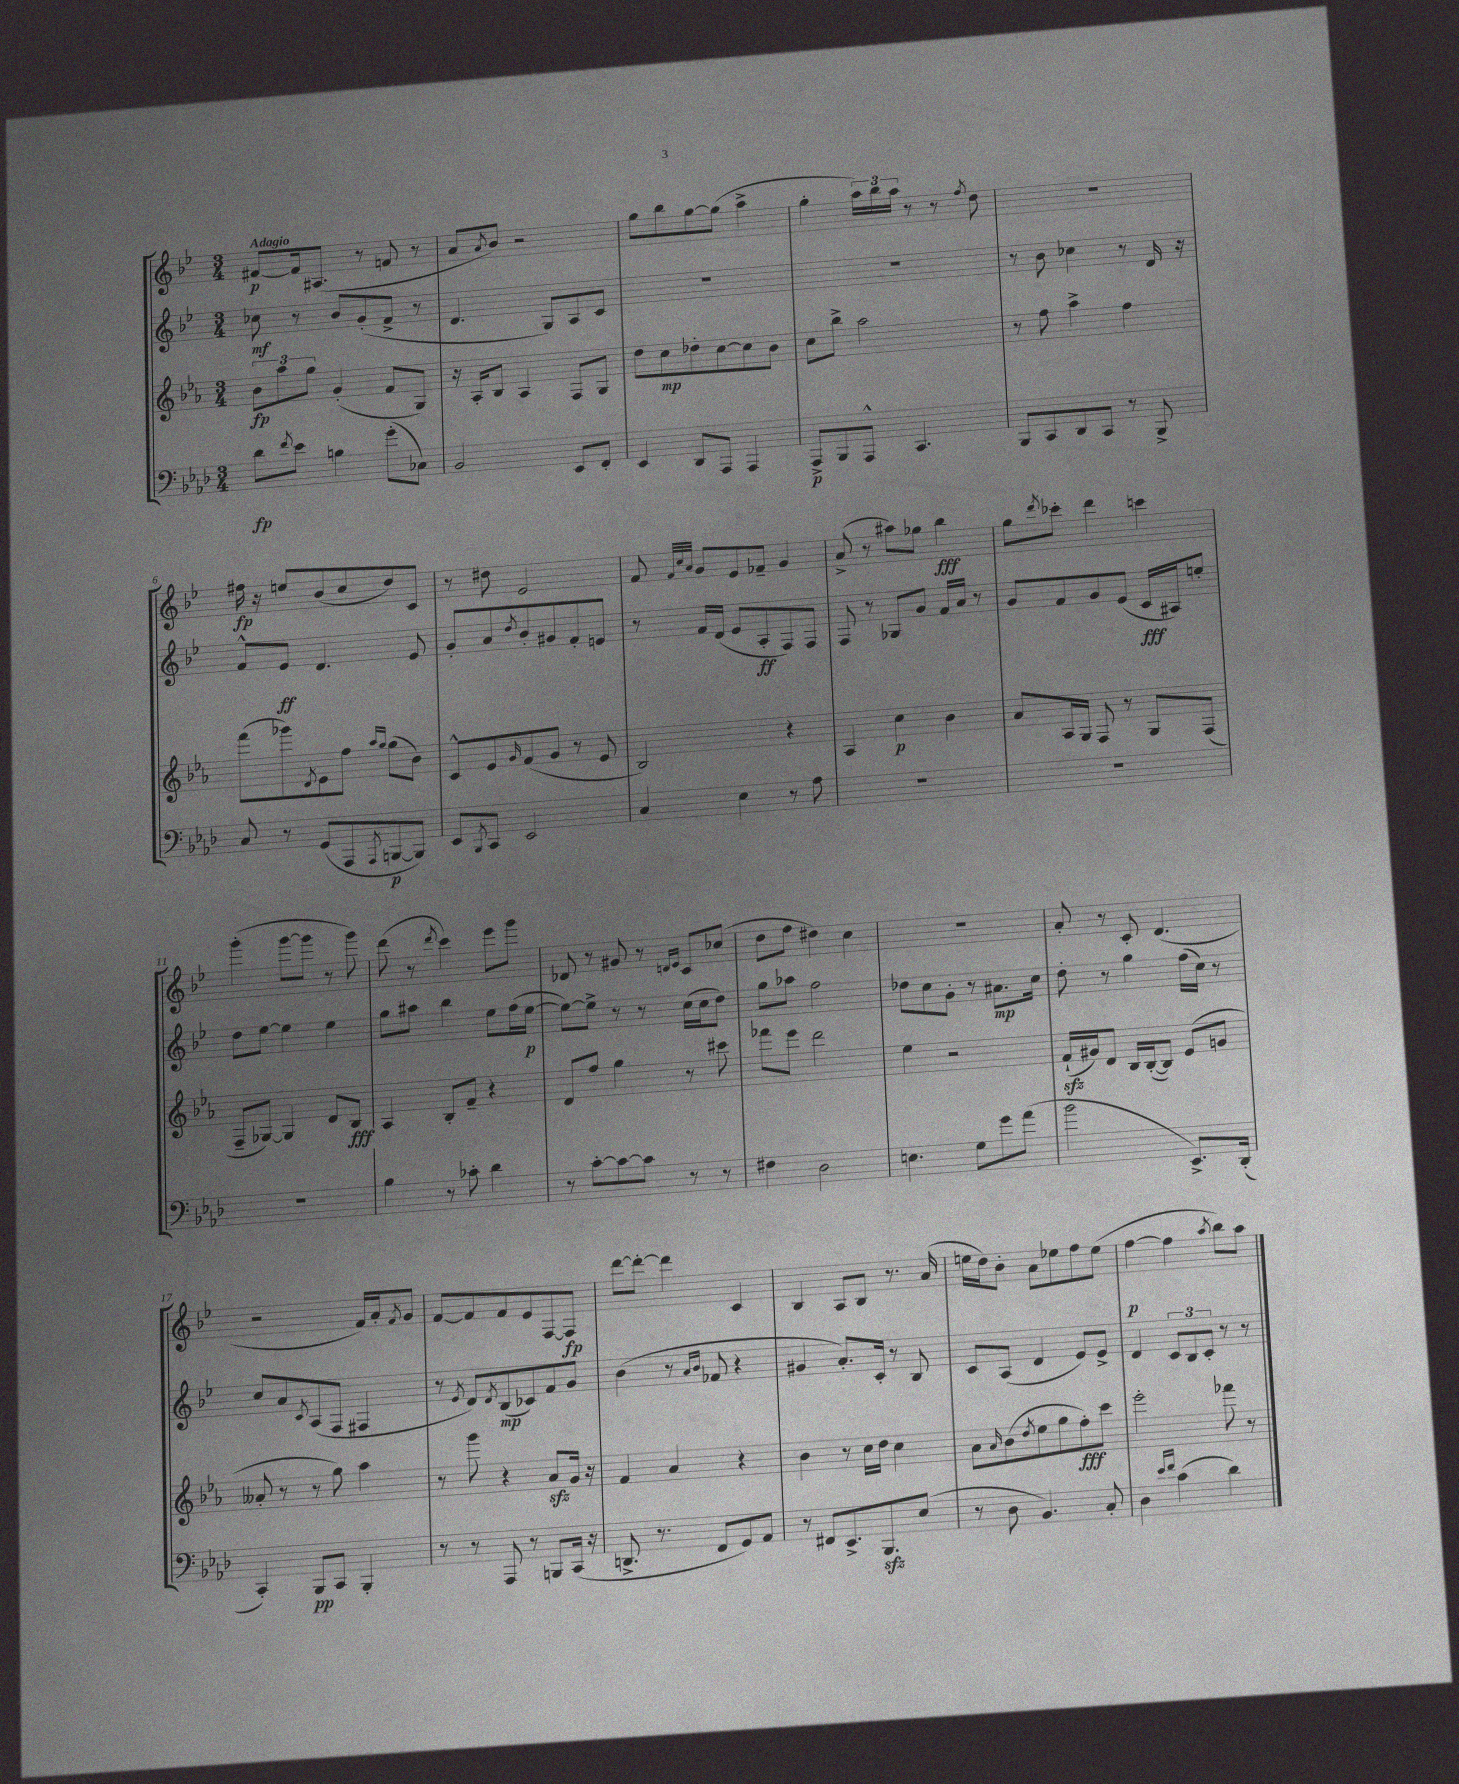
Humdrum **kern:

**kern	**dynam	**kern	**dynam	**kern	**dynam	**kern	**dynam
*part4	*part4	*part3	*part3	*part2	*part2	*part1	*part1
*staff4	*staff4	*staff3	*staff3	*staff2	*staff2	*staff1	*staff1
*clefF4	*	*clefG2	*	*clefG2	*	*clefG2	*
*k[b-e-a-d-]	*	*k[b-e-a-]	*	*k[b-e-]	*	*k[b-e-]	*
*M3/4	*	*M3/4	*	*M3/4	*	*M3/4	*
=1	=1	=1	=1	=1	=1	=1	=1
!	!	!	!	!	!	!LO:TX:a:B:t=Adagio	!
8d-\L	fp	12b-\L	fp	8cc-X\	mf	[8f#X/L	p
.	.	12aa-\	.	.	.	.	.
8qf/	.	.	.	.	.	.	.
8e-\J	.	.	.	8r	.	16f#/k]	.
.	.	12gg\J	.	.	.	.	.
.	.	.	.	.	.	(8.A#X/J	.
4Bn\	.	(4g'/	.	8b-/L	.	.	.
.	.	.	.	(8g'/	.	8r	.
(8g'\L	.	8f/L	.	8f^/J	.	8fn/	.
8C-X\J)	.	8G/J)	.	8r	.	8r	.
=2	=2	=2	=2	=2	=2	=2	=2
2BB-/	.	16r	.	4.d/	.	8a/L	.
.	.	16A-'/KL	.	.	.	.	.
.	.	.	.	.	.	8qa/	.
.	.	8B-/J	.	.	.	8b-/J)	.
.	.	4A-/	.	.	.	2r	.
.	.	.	.	8G/L)	.	.	.
8EE-/L	.	8F/L	.	8A/	.	.	.
8FF'/J	.	8G/J	.	8c/J	.	.	.
=3	=3	=3	=3	=3	=3	=3	=3
4EE-/	.	8dd\L	.	2.r	.	8gg\L	.
.	.	8cc\	mp	.	.	8bb-\	.
8DD-/L	.	8dd-X'\	.	.	.	[8gg\	.
8AAA-/J	.	[8cc\	.	.	.	(8gg\J]	.
4AAA-/	.	8cc\]	.	.	.	4aa^\	.
.	.	8b-\J	.	.	.	.	.
=4	=4	=4	=4	=4	=4	=4	=4
8AAA-^/L	p	8cc\L	.	2.r	.	4gg'\	.
8BBB-/	.	8bb-^\J	.	.	.	.	.
8AAA-^^/J	.	2aa-\	.	.	.	24aa\LL)	.
.	.	.	.	.	.	24bb-\	.
.	.	.	.	.	.	24aa\JJ	.
4.CC/	.	.	.	.	.	8r	.
.	.	.	.	.	.	8r	.
.	.	.	.	.	.	8qff/	.
.	.	.	.	.	.	8dd\	.
=5	=5	=5	=5	=5	=5	=5	=5
8BBB-/L	.	8r	.	8r	.	2.r	.
8CC/	.	8ff\	.	8b-\	.	.	.
8DD-/	.	4aa-^\	.	4cc-X\	.	.	.
8CC/J	.	.	.	.	.	.	.
8r	.	4ff\	.	8r	.	.	.
8BBB-^/	.	.	.	16d/	.	.	.
.	.	.	.	16r	.	.	.
!!LO:LB:g=z
=6	=6	=6	=6	=6	=6	=6	=6
8C/	.	(8fff\L	.	8f^^/L	.	16ff#X\	fp
.	.	.	.	.	.	16r	.
8r	.	8ggg-X\)	.	8e-/J	ff	8een/L	.
.	.	8qd/	.	.	.	.	.
(8GG/L	.	8e-\	.	4.d/	.	(8b-/	.
8AAA-/	.	8ff\J	.	.	.	8cc/	.
.	.	16qqaa-/LL	.	.	.	.	.
8qAAA-/	.	16qqgg/JJ	.	.	.	.	.
[8BBBn/	p	(8gg\L	.	.	.	8dd/)	.
8BBB/J])	.	8b-\J)	.	8e-/	.	8c/J	.
=7	=7	=7	=7	=7	=7	=7	=7
8EE-/L	.	8c^^/L	.	8g'/L	.	8r	.
8qBBB-/	.	.	.	.	.	.	.
8CC/J	.	8e-/	.	8a/	.	8dd#X\	.
.	.	16qqg/	.	8qdd/	.	.	.
2EE-/	.	(8f/	.	8b-'/	.	2e-/	.
.	.	8g/J	.	8g#X/	.	.	.
.	.	8r	.	8f'/	.	.	.
.	.	8e-/	.	8en/J	.	.	.
=8	=8	=8	=8	=8	=8	=8	=8
4C/	.	2B-/)	.	8r	.	8f/	.
.	.	.	.	.	.	32qqf/LLL	.
.	.	.	.	.	.	32qqcc/	.
.	.	.	.	.	.	32qqa/JJJ	.
.	.	.	.	16f/LL	.	8g/L	.
.	.	.	.	(16d/JJ	.	.	.
4E-\	.	.	.	8e-/L	.	8e-/	.
.	.	.	.	8A'/	ff	8f-X~/J	.
8r	.	4r	.	8F/)	.	4g/	.
8A-\	.	.	.	8F/J	.	.	.
=9	=9	=9	=9	=9	=9	=9	=9
2.r	.	4A-/	.	8F/	.	(8a^/	.
.	.	.	.	8r	.	8r	.
.	.	4cc\	p	8G-X/L	.	8aa#X\L)	.
.	.	.	.	8g/J	.	8gg-X\J	.
.	.	4b-\	.	16f/LL	.	4bb-\	fff
.	.	.	.	16a/JJ	.	.	.
.	.	.	.	8r	.	.	.
=10	=10	=10	=10	=10	=10	=10	=10
2.r	.	8a-/L	.	8g/L	.	8gg\L	.
.	.	.	.	.	.	8qddd/	.
.	.	16A-/L	.	8f/	.	8ccc-X'\J	.
.	.	16G/JJ	.	.	.	.	.
.	.	8F/	.	8g/	.	4ddd\	.
.	.	8r	.	(8e-/J	.	.	.
.	.	8G/L	.	16c/LL	fff	4cccn\	.
.	.	.	.	16A#X/J)	.	.	.
.	.	(8F/J	.	8een'/J	.	.	.
!!LO:LB:g=z
=11	=11	=11	=11	=11	=11	=11	=11
2.r	.	8F~/L	.	8dd\L	.	(4ggg'\	.
.	.	[8G-X/J)	.	[8ee-\J	.	.	.
.	.	4G-/]	.	4ee-\]	.	[8ggg\L	.
.	.	.	.	.	.	8ggg\J]	.
.	.	8d/L	.	4ee-\	.	8r	.
.	.	8B-/J	fff	.	.	8ggg\)	.
=12	=12	=12	=12	=12	=12	=12	=12
4B-\	.	4A-/	.	8gg\L	.	(8ddd\	.
.	.	.	.	8aa#X\J	.	8r	.
.	.	.	.	.	.	8qddd/	.
8r	.	8B-'/L	.	4bb-\	.	4ccc\)	.
8c-X'\	.	8f~/J	.	.	.	.	.
4d-\	.	4r	.	8ee-\L	.	8eee-\L	.
.	.	.	.	(16ff\L	.	8ggg\J	.
.	.	.	.	[16ee-\JJ	p	.	.
=13	=13	=13	=13	=13	=13	=13	=13
8r	.	8d/L	.	8ee-\L_)	.	8d-X/	.
[8c'\L	.	8ff/J	.	8ee-^\J]	.	8r	.
8c\_	.	4gg\	.	8r	.	8g#X/	.
8c\J]	.	.	.	8r	.	8r	.
.	.	.	.	.	.	16qqdn/LL	.
.	.	.	.	.	.	16qqe-/JJ	.
8r	.	8r	.	(16cc\LL	.	8c/L	.
.	.	.	.	16cc\J	.	.	.
8r	.	8ccc#X\	.	8dd\J)	.	(8cc-X/J	.
=14	=14	=14	=14	=14	=14	=14	=14
4F#X\	.	8fff-X\L	.	8gg\L	.	8dd\L	.
.	.	8eee-\J	.	8aa-X\J	.	8ff\J	.
2D-\	.	2ddd\	.	2ff\	.	4dd#X\)	.
.	.	.	.	.	.	4cc\	.
=15	=15	=15	=15	=15	=15	=15	=15
4.En\	.	4ee-\	.	8dd-X\L	.	2.r	.
.	.	.	.	8cc\	.	.	.
.	.	2r	.	8g'\J	.	.	.
8G\L	.	.	.	8r	.	.	.
8g\	.	.	.	8.a#X\L	mp	.	.
(8a-\J	.	.	.	.	.	.	.
.	.	.	.	16cc\Jk	.	.	.
=16	=16	=16	=16	=16	=16	=16	=16
2b-\	.	(16fzz`/LL	.	8dd'\	.	8a'/	.
.	.	16g#X/J)	.	.	.	.	.
.	.	8d/J	.	8r	.	8r	.
.	.	16B-/LL	.	4gg\	.	8c'/	.
.	.	([16B-'/J	.	.	.	.	.
.	.	8B-/J])	.	.	.	(4.d/	.
8.EE-^/L)	.	(8e-/L	.	(16ff\LL	.	.	.
.	.	.	.	16cc\JJ)	.	.	.
.	.	8gn/J	.	8r	.	.	.
(16DD-'/Jk	.	.	.	.	.	.	.
!!LO:LB:g=z
=17	=17	=17	=17	=17	=17	=17	=17
4CC'/)	.	8a--X'/	.	8cc/L	.	2r	.
.	.	8r	.	8a/	.	.	.
.	.	.	.	8qc/	.	.	.
8BBB-/L	pp	8r	.	(8A/	.	.	.
8CC/J	.	8gg\)	.	8F/J	.	.	.
4BBB-'/	.	4aa-\	.	4F#X/	.	16f/LL)	.
.	.	.	.	.	.	16a'/J	.
.	.	.	.	.	.	8qf/	.
.	.	.	.	.	.	8g/J	.
=18	=18	=18	=18	=18	=18	=18	=18
8r	.	8r	.	8r	.	[8f/L	.
.	.	.	.	8qe-/	.	.	.
8r	.	8ggg\	.	8d/L)	.	8f/]	.
.	.	.	.	8qd/	.	.	.
8AAA-/	.	4r	.	(8B-/	mp	8f/	.
8r	.	.	.	8c-X/)	.	8e-/	.
8BBBn/L	.	8a-zz/L	.	8f/	.	[8F/	.
(16CC/Jk	.	16g/Jk	.	8g/J	.	8F/J]	fp
16r	.	16r	.	.	.	.	.
=19	=19	=19	=19	=19	=19	=19	=19
8.DDn^/	.	4f/	.	(4b-\	.	[8ddd\L	.
.	.	.	.	.	.	8ddd'\J_	.
8.r	.	.	.	.	.	.	.
.	.	4a-/	.	8r	.	4ddd\]	.
.	.	.	.	16qqa/LL	.	.	.
.	.	.	.	16qqb-/JJ	.	.	.
8FF/L	.	.	.	8f-X/	.	.	.
8GG/)	.	4r	.	4r	.	4c/	.
8AA-/J	.	.	.	.	.	.	.
=20	=20	=20	=20	=20	=20	=20	=20
8r	.	4b-\	.	4g#X/	.	4B-/	.
8FF#X/L	.	.	.	.	.	.	.
8.EE-^/	.	8r	.	8.a'/L)	.	8A/L	.
.	.	16cc\LL	.	.	.	8B-/J	.
8.BBB-zz/	.	16dd\JJ	.	16c'/Jk	.	.	.
.	.	4cc\	.	8r	.	8.r	.
(8E-/J	.	.	.	8B-/	.	.	.
.	.	.	.	.	.	(16a/	.
=21	=21	=21	=21	=21	=21	=21	=21
8r	.	8a-\L	.	8c/L	.	16een\LL	.
.	.	.	.	.	.	16dd\J)	.
.	.	16qqa-/	.	.	.	.	.
8D-\	.	(8b-\	.	(8A/J	.	8b-'\J	.
.	.	8qdd/	.	.	.	.	.
4.BB-/)	.	8ee-\	.	4d/	.	8a\L	.
.	.	8gg\	.	.	.	8ee-X\	.
.	.	8ff'\)	fff	8e-/L)	.	8ff\	.
8C'/	.	8ccc\J	.	8e-^/J	.	(8ee-\J	.
=22	=22	=22	=22	=22	=22	=22	=22
4D-\	.	2eee-'\	.	4d/	.	[4ff\	p
16qqe-/LL	.	.	.	.	.	.	.
16qqf/JJ	.	.	.	.	.	.	.
(4c\	.	.	.	12c/L	.	4ff\]	.
.	.	.	.	12B-/	.	.	.
.	.	.	.	12c'/J	.	.	.
.	.	.	.	.	.	8qaa/	.
4d-\)	.	8fff-X\	.	8r	.	8bb-\L)	.
.	.	8r	.	8r	.	8aa\J	.
==	==	==	==	==	==	==	==
*-	*-	*-	*-	*-	*-	*-	*-
